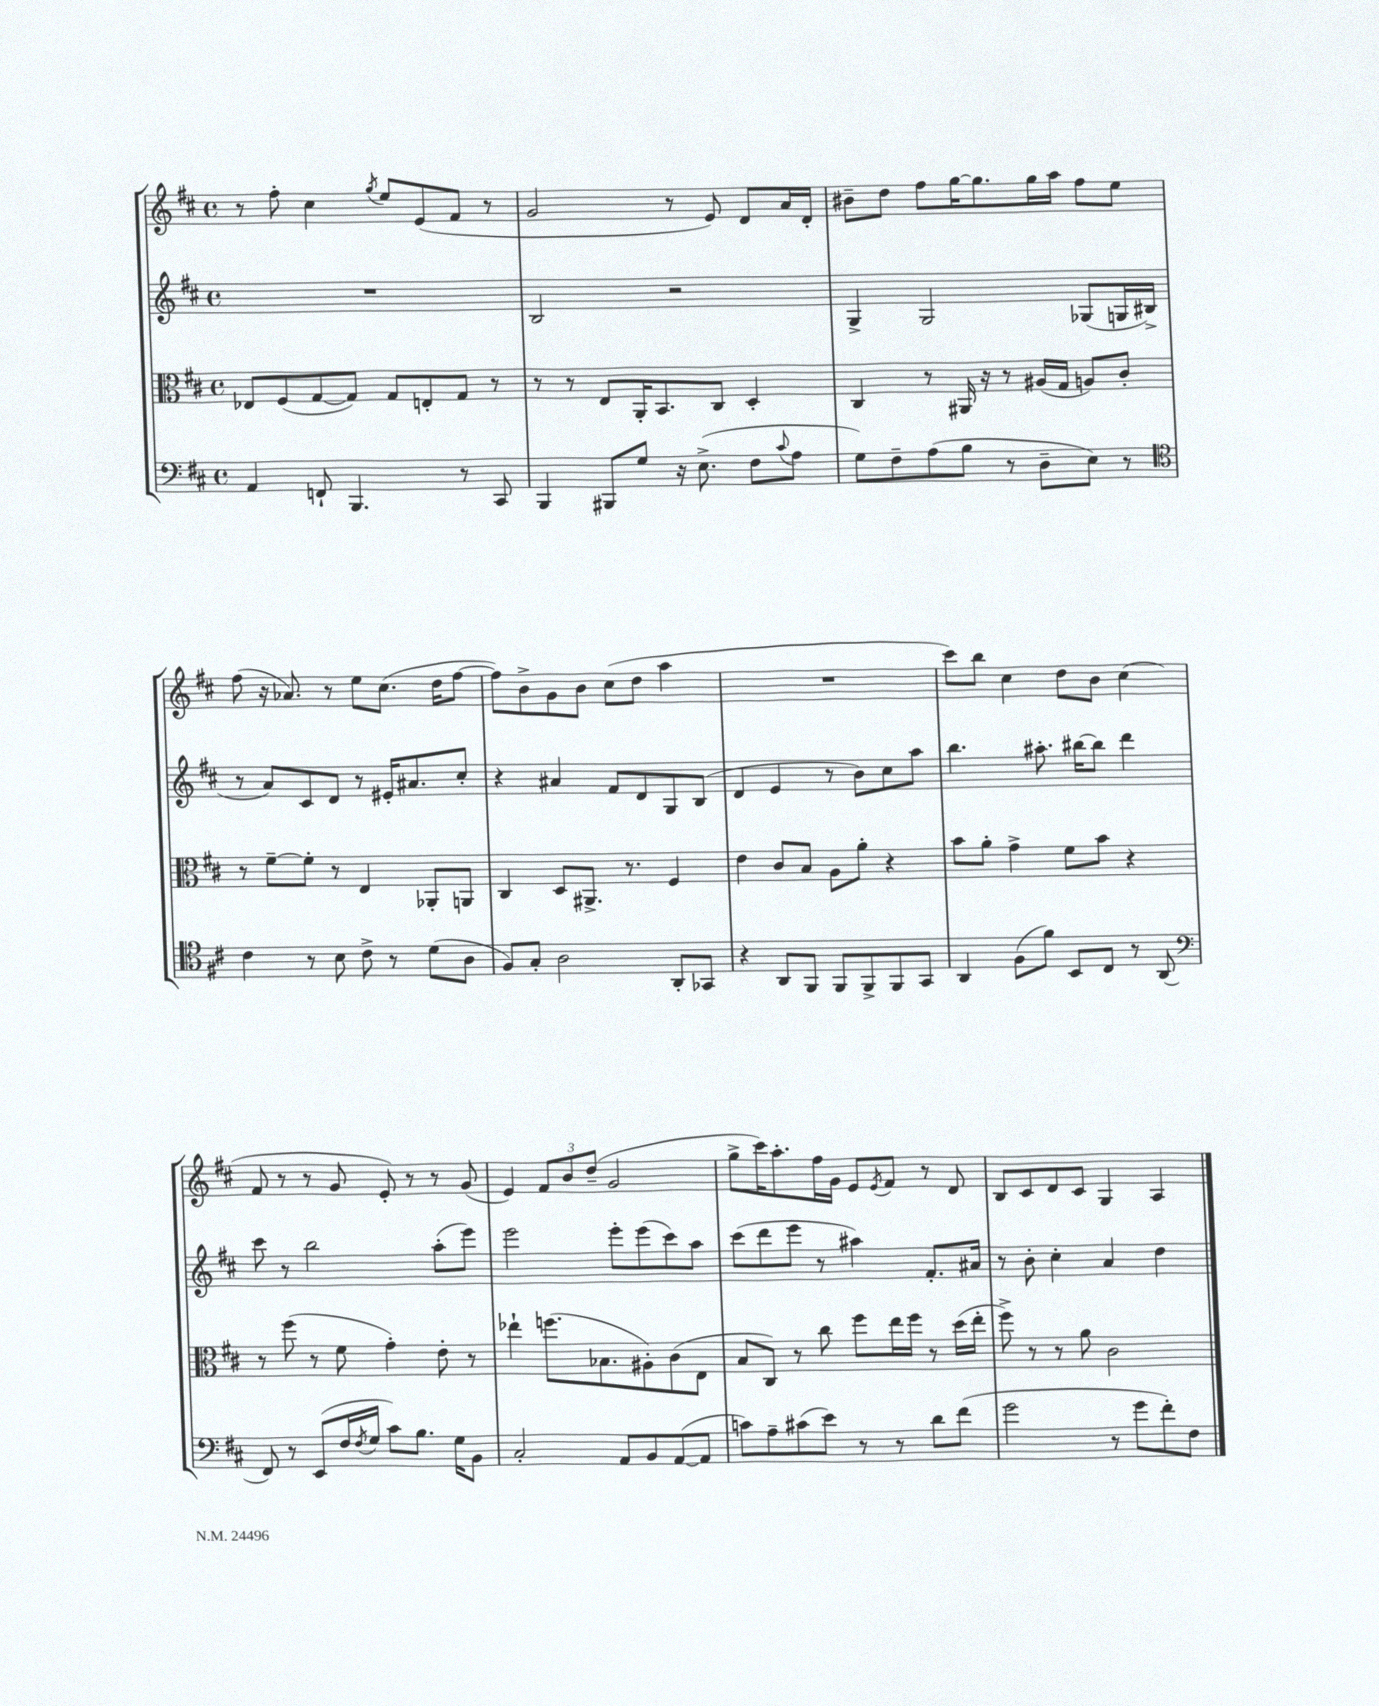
<<
\new StaffGroup <<
\new Staff = "s0" {
    \clef treble \key d \major \defaultTimeSignature \time 4/4
    r8 fis''8-. cis''4 \acciaccatura { g''8 } e''8 e'8( fis'8 r8 |
    g'2 r8 e'8) d'8 a'16 d'16-. |
    bis'8-- d''8 fis''8 g''16~ g''8. g''16 a''16 fis''8 e''8 |
    fis''8( r16 aes'8.) r8 e''8 cis''8.( d''16 fis''8~ |
    fis''8) b'8-> g'8 b'8 cis''8( d''8 a''4 |
    R1 |
    cis'''8) b''8 cis''4 d''8 b'8 cis''4( |
    fis'8 r8 r8 g'8 e'8-.) r8 r8 g'8( |
    e'4) \tuplet 3/2 { fis'8 b'8 d''8--( } g'2 |
    g''8-> cis'''16) a''8.-. fis''16 g'16 e'8 \acciaccatura { e'8 } fis'8 r8 d'8 |
    b8 cis'8 d'8 cis'8 g4 a4 \bar "|." |
}
\new Staff = "s1" {
    \clef treble \key d \major \defaultTimeSignature \time 4/4
    R1 |
    b2 r2 |
    g4-> g2 ges8( g16 bis16-> |
    r8 a'8) cis'8 d'8 r8 eis'16-. ais'8. cis''8-. |
    r4 ais'4 fis'8 d'8 g8 b8( |
    d'4 e'4 r8 b'8) cis''8 a''8 |
    b''4. ais''8.-. bis''16~ bis''8 d'''4 |
    cis'''8 r8 b''2 a''8-.( e'''8) |
    e'''2 e'''8-. e'''8( cis'''8) a''8 |
    cis'''8( d'''8 e'''8 r8 ais''4) fis'8.-. ais'16 |
    r8 b'8-. cis''4-. a'4 d''4 \bar "|." |
}
\new Staff = "s2" {
    \clef alto \key d \major \defaultTimeSignature \time 4/4
    ees8 fis8( g8~ g8) g8 e8-. g8 r8 |
    r8 r8 e8 a,16-. b,8. cis8 d4-. |
    cis4 r8 ais,16 r16 r8 ais16( g16 a8) cis'8-. |
    r8 fis'8~-- fis'8-. r8 e4 aes,8-. a,8 |
    cis4 d8 ais,8.-> r8. fis4 |
    e'4 cis'8 b8 a8 a'8-. r4 |
    b'8 a'8-. g'4-> fis'8 b'8 r4 |
    r8 fis''8( r8 fis'8 g'4-.) e'8-. r8 |
    ees''4-! f''8.( bes8. ais8-.) cis'8( e8 |
    b8 cis8) r8 cis''8 fis''8 e''16 fis''16 r8 d''16( e''16-. |
    fis''8->) r8 r8 a'8 cis'2 \bar "|." |
}
\new Staff = "s3" {
    \clef bass \key d \major \defaultTimeSignature \time 4/4
    a,4 f,8-! b,,4. r8 cis,8 |
    b,,4 bis,,8 g8 r16 e8.->( fis8 \appoggiatura { cis'8 } a8 |
    g8) fis8-- a8( b8 r8 d8-- e8) r8 |
    \clef tenor cis'4 r8 b8 cis'8-> r8 d'8( a8 |
    fis8) g8-. a2 a,8-. ges,8 |
    r4 a,8 fis,8 fis,8 fis,8-> fis,8 g,8 |
    a,4 fis8( fis'8) b,8 cis8 r8 a,8( |
    \clef bass fis,8) r8 e,8( fis16 \acciaccatura { fis8 } g16 cis'8) b8. g16 b,8 |
    cis2-. a,8 b,8 a,8~( a,8 |
    c'8) a8-- cis'8( e'8) r8 r8 d'8 fis'8( |
    g'2 r8 g'8 fis'8-.) fis8 \bar "|." |
}
>>
>>
\layout { \context { \Score \remove "Bar_number_engraver" } }
